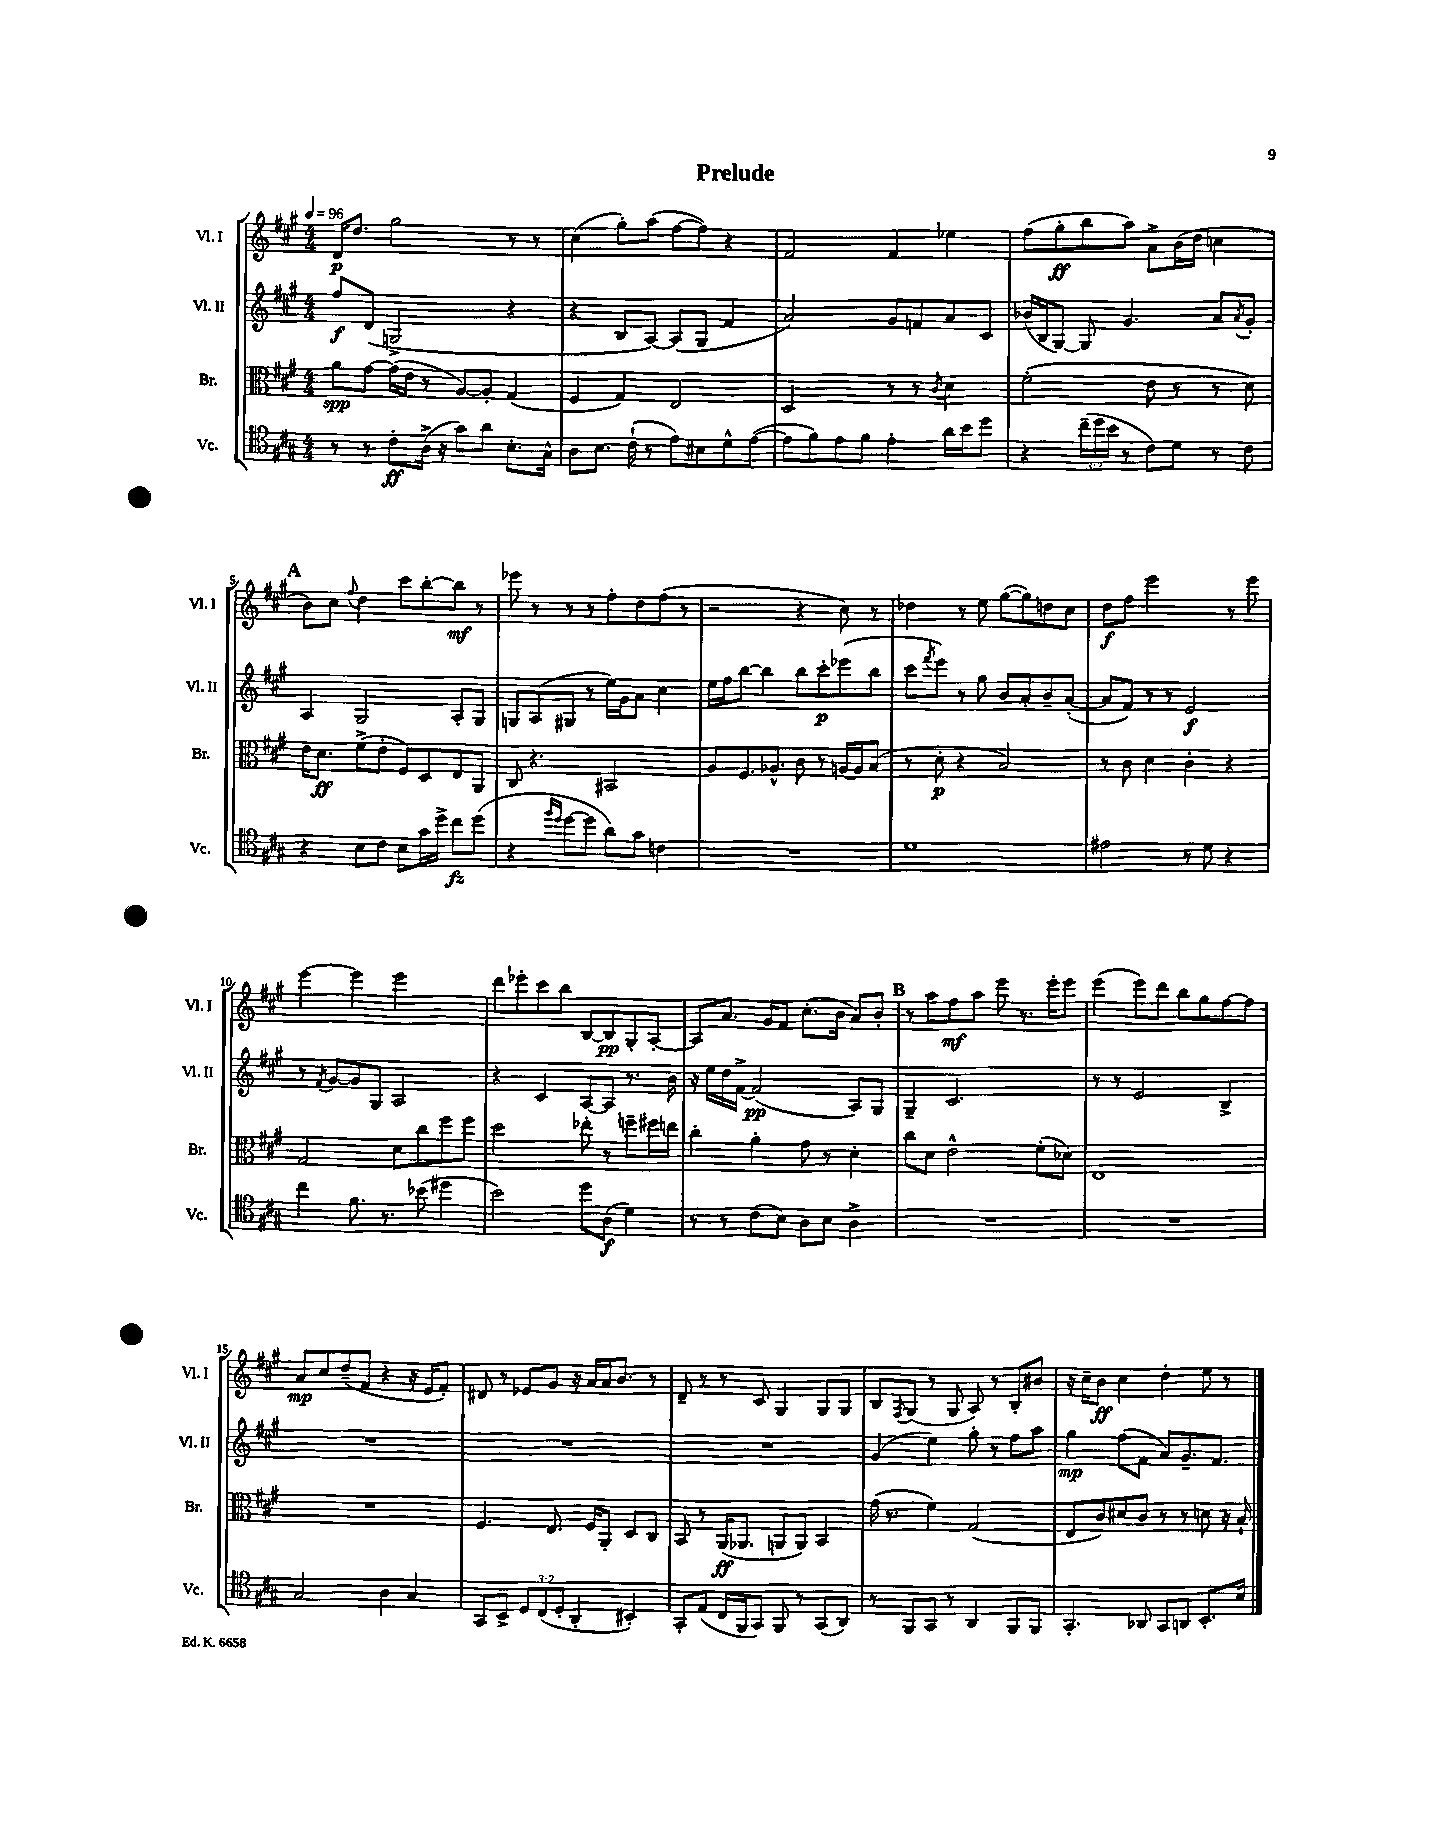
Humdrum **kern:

**kern	**dynam	**kern	**dynam	**kern	**dynam	**kern	**dynam
*part4	*part4	*part3	*part3	*part2	*part2	*part1	*part1
*staff4	*staff4	*staff3	*staff3	*staff2	*staff2	*staff1	*staff1
*I"Vc.	*	*I"Br.	*	*I"Vl. II	*	*I"Vl. I	*
*I'Vc.	*	*I'Br.	*	*I'Vl. II	*	*I'Vl. I	*
*clefC4	*	*clefC3	*	*clefG2	*	*clefG2	*
*k[f#c#g#]	*	*k[f#c#g#]	*	*k[f#c#g#]	*	*k[f#c#g#]	*
*M4/4	*	*M4/4	*	*M4/4	*	*M4/4	*
*MM96	*	*MM96	*	*MM96	*	*MM96	*
=1	=1	=1	=1	=1	=1	=1	=1
8r	.	8a\L	spp	8ff#/L	f	16d/KL	p
.	.	.	.	.	.	8.dd/J	.
8r	.	[8g#\J	.	(8d/J	.	.	.
8c#'\L	ff	(16g#\LL]	.	2Gn^/	.	2gg#\	.
.	.	16e\JJ	.	.	.	.	.
(16A^\Jk	.	8r	.	.	.	.	.
16r	.	.	.	.	.	.	.
8g#\L)	.	[8A/L)	.	.	.	.	.
8a\J	.	8A'/J]	.	.	.	.	.
8.B'\L	.	(4G#/	.	4r	.	8r	.
.	.	.	.	.	.	8r	.
16G#^^\Jk	.	.	.	.	.	.	.
=2	=2	=2	=2	=2	=2	=2	=2
8A\L	.	4F#/	.	4r	.	(4cc#\	.
8.B\J	.	.	.	.	.	.	.
.	.	4G#/)	.	8B/L	.	8gg#'\L)	.
(16c#`\	.	.	.	.	.	.	.
8r	.	.	.	[8A/J)	.	(8aa\J	.
8e\L)	.	2E/	.	(8A/L]	.	[8ff#\L	.
8B#X\	.	.	.	8G#/J	.	8ff#\J])	.
8d^^\	.	.	.	4f#/	.	4r	.
([8e\J	.	.	.	.	.	.	.
=3	=3	=3	=3	=3	=3	=3	=3
8e\L]	.	2D/	.	2a/)	.	2f#/	.
8f#\)	.	.	.	.	.	.	.
8e\	.	.	.	.	.	.	.
8f#\J	.	.	.	.	.	.	.
4e'\	.	8r	.	8g#/L	.	4f#/	.
.	.	8r	.	8fn/	.	.	.
.	.	8qc#/	.	.	.	.	.
16a\LL	.	4d\	.	8a/	.	4ee-X\	.
16b\J	.	.	.	.	.	.	.
8dd\J	.	.	.	8c#/J	.	.	.
=4	=4	=4	=4	=4	=4	=4	=4
4r	.	(2f#'\	.	(16b-X/LL	.	(8ff#\L	.
.	.	.	.	16B/J	.	.	.
.	.	.	.	[8G#/J)	.	8gg#'\	ff
(24cc#~\LL	.	.	.	8G#/]	.	8bb\	.
24dd\	.	.	.	.	.	.	.
24b\JJ	.	.	.	.	.	.	.
8r	.	.	.	4.g#/	.	8aa\J)	.
8c#\L)	.	8e\	.	.	.	8a^\L	.
8d\J	.	8r	.	.	.	(16b\L	.
.	.	.	.	.	.	16dd\JJ	.
8r	.	8r	.	8a/L	.	4ccn\	.
.	.	.	.	8qa/	.	.	.
8c#\	.	8d\)	.	8g#'/J	.	.	.
!!LO:LB:g=z
!!LO:REH:place=s1:t=A
=5	=5	=5	=5	=5	=5	=5	=5
4r	.	16e\KL	.	4A/	.	8b\L)	.
.	.	8.d\J	ff	.	.	.	.
.	.	.	.	.	.	8cc#\J	.
.	.	.	.	.	.	8qqff#/	.
8B\L	.	(8f#^\L	.	2G#/	.	4dd\	.
8c#\J	.	8e'\J	.	.	.	.	.
8B\L	.	8F#/L)	.	.	.	8ccc#\L	.
16g#\L	.	8D/	.	.	.	[8bb'\	.
16dd^\JJ	.	.	.	.	.	.	.
8cc#\L	fz	8E/	.	8A'/L	.	8bb\J]	mf
(8dd\J	.	8AA/J	.	8G#/J	.	8r	.
=6	=6	=6	=6	=6	=6	=6	=6
4r	.	8C#/	.	8Gn/L	.	8eee-X\	.
.	.	4.r	.	(8A/	.	8r	.
16qqff#/LL	.	.	.	.	.	.	.
16qqdd/JJ	.	.	.	.	.	.	.
[8dd\L	.	.	.	8G#X/J	.	8r	.
8dd\J]	.	.	.	8r	.	8r	.
8a\L)	.	2BB#X/	.	16ee\LL)	.	8ff#'\L	.
.	.	.	.	16g#\J	.	.	.
8g#\J	.	.	.	8a\J	.	8dd\	.
4cn\	.	.	.	4cc#\	.	(8ff#\J	.
.	.	.	.	.	.	8r	.
=7	=7	=7	=7	=7	=7	=7	=7
1r	.	8A/L	.	16ee\LL	.	2r	.
.	.	.	.	16ff#\J	.	.	.
.	.	8.F#/	.	[8bb\J	.	.	.
.	.	.	.	4bb\]	.	.	.
.	.	8.A-X^^/J	.	.	.	.	.
.	.	8c#\	.	8bb\L	.	4r	.
.	.	8r	.	8ccc#'\	p	.	.
.	.	[16An/LL	.	(8eee-X\	.	8cc#\)	.
.	.	16A/J]	.	.	.	.	.
.	.	(8B/J	.	8bb\J	.	8r	.
=8	=8	=8	=8	=8	=8	=8	=8
1d	.	8r	.	8ccc#\L	.	4dd-X\	.
.	.	.	.	8qfff#/	.	.	.
.	.	8d'\	p	8eee\J)	.	.	.
.	.	4r	.	8r	.	8r	.
.	.	.	.	8gg#\	.	8ee\	.
.	.	2B/)	.	8b/L	.	([8gg#\L	.
.	.	.	.	8a'/	.	8gg#\])	.
.	.	.	.	8b~/	.	8ddn\	.
.	.	.	.	([8a'/J	.	8cc#\J	.
=9	=9	=9	=9	=9	=9	=9	=9
2e#X\	.	8r	.	8a/L]	.	8dd\L	f
.	.	8c#\	.	8f#/J)	.	8ff#\J	.
.	.	4d\	.	8r	.	2eee\	.
.	.	.	.	8r	.	.	.
8r	.	4c#'\	.	2e/	f	.	.
8d\	.	.	.	.	.	.	.
4r	.	4r	.	.	.	8r	.
.	.	.	.	.	.	8eee\	.
!!LO:LB:g=z
=10	=10	=10	=10	=10	=10	=10	=10
4cc#\	.	2G#/	.	8r	.	[4eee\	.
.	.	.	.	8qf#/	.	.	.
.	.	.	.	[8g#/L	.	.	.
8.f#\	.	.	.	8g#/]	.	4eee\]	.
.	.	.	.	8G#/J	.	.	.
8.r	.	.	.	.	.	.	.
.	.	8d\L	.	2A/	.	2eee\	.
(8b-X\	.	8cc#\	.	.	.	.	.
4dd#X\	.	8ff#\	.	.	.	.	.
.	.	8ff#\J	.	.	.	.	.
=11	=11	=11	=11	=11	=11	=11	=11
2b\)	.	2dd\	.	4r	.	8ddd\L	.
.	.	.	.	.	.	8eee-X'\	.
.	.	.	.	4c#/	.	8ccc#\	.
.	.	.	.	.	.	8bb\J	.
8dd\L	.	8ee-X'\	.	[8A/L	.	[8B/L	.
(8A\J	f	8r	.	8A/J]	.	8B/]	pp
4d\)	.	8ffn~\L	.	8.r	.	8G#'/	.
.	.	16ff#X\L	.	.	.	[8A'/J	.
.	.	16een\JJ	.	16b\	.	.	.
=12	=12	=12	=12	=12	=12	=12	=12
8r	.	4cc#'\	.	16r	.	8A/L]	.
.	.	.	.	16ee\LL	.	.	.
8r	.	.	.	16dd\	.	8.a/J	.
.	.	.	.	[16f#^\JJ	.	.	.
(8c#\L	.	4a'\	.	(2f#/]	pp	.	.
.	.	.	.	.	.	16g#/KL	.
8B\J)	.	.	.	.	.	8f#/J	.
8A\L	.	8g#\	.	.	.	(8.cc#'\L	.
8B\J	.	8r	.	.	.	.	.
.	.	.	.	.	.	16b\Jk	.
4A^\	.	4d'\	.	8A/L)	.	8a/L)	.
.	.	.	.	8G#/J	.	8b'/J	.
!!LO:REH:place=s1:t=B
=13	=13	=13	=13	=13	=13	=13	=13
1r	.	8cc#\L	.	4G#~/	.	8r	.
.	.	8d\J	.	.	.	8aa\L	.
.	.	2e^^\	.	2.c#/	.	8ff#\	mf
.	.	.	.	.	.	8aa\J	.
.	.	.	.	.	.	8eee\	.
.	.	.	.	.	.	8.r	.
.	.	(8f#'\L	.	.	.	.	.
.	.	.	.	.	.	16eee'\KL	.
.	.	8d-X\J)	.	.	.	8eee\J	.
=14	=14	=14	=14	=14	=14	=14	=14
1r	.	1E	.	8r	.	(4eee\	.
.	.	.	.	8r	.	.	.
.	.	.	.	2e/	.	8eee\L)	.
.	.	.	.	.	.	8ddd\J	.
.	.	.	.	.	.	8bb\L	.
.	.	.	.	.	.	8gg#\	.
.	.	.	.	4B^/	.	[8ff#\	.
.	.	.	.	.	.	8ff#\J]	.
!!LO:LB:g=z
=15	=15	=15	=15	=15	=15	=15	=15
2G#/	.	1r	.	1r	.	8a/L	mp
.	.	.	.	.	.	8cc#/	.
.	.	.	.	.	.	(8dd~/	.
.	.	.	.	.	.	8f#/J	.
4A\	.	.	.	.	.	4r	.
4G#/	.	.	.	.	.	16r	.
.	.	.	.	.	.	16e/KL	.
.	.	.	.	.	.	8f#'/J)	.
=16	=16	=16	=16	=16	=16	=16	=16
8GG#/L	.	4.F#/	.	1r	.	8d#X/	.
8BB^/J	.	.	.	.	.	8r	.
12D/L	.	.	.	.	.	8e-X/L	.
(12C#/	.	.	.	.	.	.	.
.	.	8.E/	.	.	.	8g#/J	.
12D'/J	.	.	.	.	.	.	.
4AA'/	.	.	.	.	.	16r	.
.	.	16F#/KL	.	.	.	16a/LL	.
.	.	8AA'/J	.	.	.	16a/J	.
.	.	.	.	.	.	8.b/J	.
4BB#X'/)	.	8D/L	.	.	.	.	.
.	.	8C#/J	.	.	.	8r	.
=17	=17	=17	=17	=17	=17	=17	=17
8GG#'/L	.	8BB/	.	1r	.	8d~/	.
(8E/J	.	8r	.	.	.	8r	.
16C#/LL	.	(16AA/KL	ff	.	.	8r	.
16FF#/J	.	8.AA-X/J	.	.	.	.	.
8GG#/J)	.	.	.	.	.	8c#/	.
8FF#/	.	8AAn/L	.	.	.	4G#/	.
8r	.	8AA/J)	.	.	.	.	.
(8GG#/L	.	4BB/	.	.	.	8G#/L	.
8AA/J)	.	.	.	.	.	8G#/J	.
=18	=18	=18	=18	=18	=18	=18	=18
8r	.	(16g#\	.	(4g#/	.	8B/L	.
.	.	8.r	.	.	.	.	.
.	.	.	.	.	.	8qF#/	.
8FF#/L	.	.	.	.	.	(8G#/J	.
8GG#/J	.	4f#\)	.	4ee\)	.	8r	.
8r	.	.	.	.	.	8G#/	.
4AA/	.	(2G#/	.	8gg#'\	.	8A/)	.
.	.	.	.	8r	.	8r	.
8FF#/L	.	.	.	8ff#\L	.	8B'/L	.
8FF#/J	.	.	.	8aa\J	.	8b#X/J	.
=19	=19	=19	=19	=19	=19	=19	=19
4.GG#'/	.	8E/L	.	4gg#\	mp	16r	.
.	.	.	.	.	.	16cc#~\KL	.
.	.	8c#/)	.	.	.	8b\J	ff
.	.	8d#X/	.	(8ff#\L	.	4cc#\	.
8AA-X/	.	8c#/J	.	8f#\J	.	.	.
8GG#/L	.	8r	.	8a/L)	.	4dd'\	.
8AAn/J	.	8r	.	8.g#~/	.	.	.
8.BB'/L	.	8dn\	.	.	.	8ee\	.
.	.	.	.	8.f#/J	.	.	.
.	.	16r	.	.	.	8r	.
16B/Jk	.	16B`/	.	.	.	.	.
==	==	==	==	==	==	==	==
*-	*-	*-	*-	*-	*-	*-	*-
